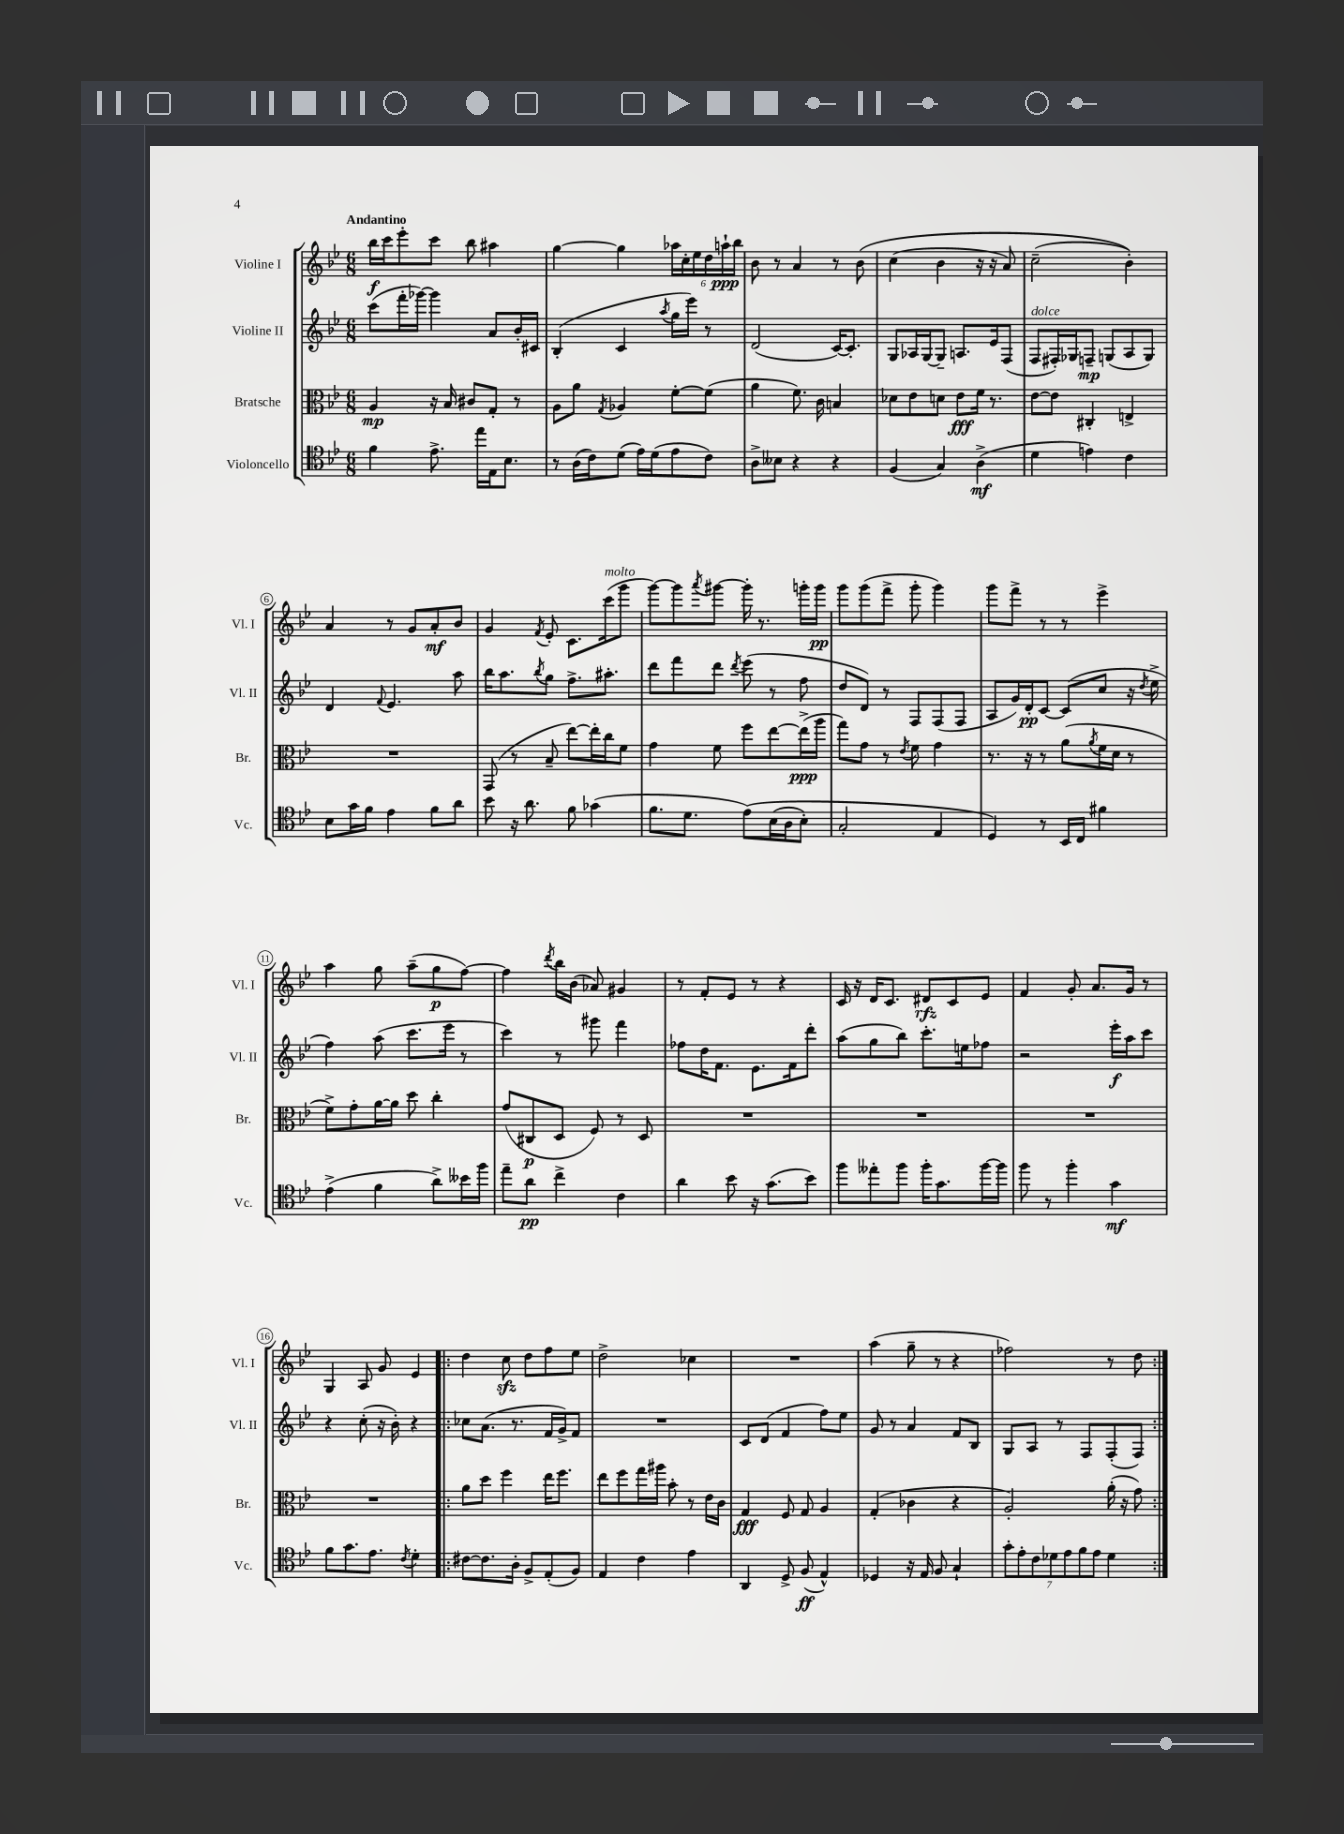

**kern	**kern	**kern	**kern
*staff4	*staff3	*staff2	*staff1
*clefC4	*clefC3	*clefG2	*clefG2
*k[b-e-]	*k[b-e-]	*k[b-e-]	*k[b-e-]
*M6/8	*M6/8	*M6/8	*M6/8
4f\	4A/	(8ccc\L	16bb-\LL
.	.	.	16ccc\J
.	.	16fff'\L	8eee-'\
.	.	[16ggg-\JJ)	.
8.e-^\	16r	4ggg-\]	8ccc\J
.	16B-/	.	.
.	8c#/L	.	8bb-\
16ee-\LL	.	.	.
16E-\J	8G'/J	8a/L	4aa#\
8.B-\J	.	.	.
.	8r	16b-'/L	.
.	.	16c#/JJ	.
=	=	=	=
8r	8A\L	(4B-'/	[4gg\
(16A\LL	8a\J	.	.
16c\J)	.	.	.
.	8qG/	.	.
(8d\J	4A-/	4c/	4gg\]
16e-\LL)	.	.	.
(16d\J	.	.	.
.	.	8qaa/	.
8e-\	[8f'\L	16gg\LL	24aa-\LL
.	.	.	24cc'\
.	.	16eee-\JJ)	.
.	.	.	24ee-\
8c\J)	(8f\]J	8r	24dd\
.	.	.	24aa`\
.	.	.	24bb-\JJ
=	=	=	=
8A^\L	4a\	(2d/	8b-\
8B--\J	.	.	8r
4r	8.f\)	.	4a/
.	16c\	.	.
4r	4B/	[16c/LK)	8r
.	.	8.c'/]J	.
.	.	.	&(8b-\
=	=	=	=
(4F/	8d-\L	8G/L	(4cc\
.	8e-\	16A-/L	.
.	.	[16G/J	.
4G/)	8d\J	8G~/]J	4b-\
.	8e-\L	8.A/L	.
(4A^\	16f\Jk	.	16r
.	8.r	16e-/k	16r
.	.	(8F/J	8a/)
=	=	=	=
4d\	[8e-\L	8F/L	(2cc~\
.	8e-\]J	16F#'/L)	.
.	.	16G-/J	.
4e\)	4C#'/	8F~/J	.
.	.	(8G/L	.
4c\	4E^/	8A/	4b-'\)&)
.	.	8G/J)	.
=	=	=	=
8B-\L	2.r	4d/	4a/
16g\L	.	.	.
16f\JJ	.	.	.
.	.	8qqf/	.
4e-\	.	4.e-/	8r
.	.	.	8g/L
8f\L	.	.	8a'/
8a\J	.	8aa\	8b-/J
=	=	=	=
8b-\	(8GG/	16bb-\LK	4g/
.	.	8.aa\	.
16r	8r	.	.
8.a\	.	.	.
.	.	8qbb-/	8qf/
.	8B-~/	8gg\J	8e-'/
8f\	[8ee-\L)	8.ff^\L	8.c\L
(4g-\	16ee-'\]L	.	.
.	16cc\J	8.aa#'\J	(16ccc\k
.	8f\J	.	8ggg\J
=	=	=	=
8.f\L	4g\	8ddd\L	[8ggg\L)
.	.	8fff\	8ggg\]
8.d\J	.	.	.
.	.	.	8qaaa/
.	8f\	8ddd\J	[8ggg#\J
.	.	8qddd/	.
&(8e-\L)	8ff\L	(8eee-\	16ggg#'\]
.	.	.	8.r
(16B-\L	[8ee-\	8r	.
16A\J	.	.	.
8B-'\J)	(16ee-^\]L	8ff\	16ggg'\LL
.	16aa\JJ	.	16ggg\JJ
=	=	=	=
2G'/	8gg\L)	8dd/L	8ggg\L
.	8g\J	8d/J)	(8ggg\
.	8r	8r	8fff^\J
.	8qe-/	.	.
.	8f\	8F/L	8ggg'\
4E-/	4g\	(8F/	4ggg\)
.	.	8F/J	.
=	=	=	=
4D/&)	8.r	8A/L	8ggg\L
.	.	16g/L)	8fff^\J
.	16r	16d'/J	.
8r	8r	[8c/J	8r
16BB-/LL	(8a\L	(8c/]L	8r
16C/JJ	.	.	.
.	8qa/	.	.
4f#\	16f\L	8cc/J	4eee-^\
.	16d\JJ	.	.
.	8r	16r	.
.	.	8qdd/	.
.	.	16ee-^\	.
=	=	=	=
(4e-^\	8f^\L)	4ff\)	4aa\
.	8g'\	.	.
4f\	[16a\L	(8aa\	8gg\
.	16a\]JJ	.	.
.	8dd\	8.ccc\L	(8aa~\L
8a^\L)	4cc'\	.	8gg\
.	.	16eee-\Jk	.
16b--\L	.	8r	[8ff\J)
16ff\JJ	.	.	.
=	=	=	=
8ee-~\L	(8g/L	4ccc\)	4ff\]
8a\J	8C#/	.	.
.	.	.	8qddd/
4cc^\	8D/J	8r	16bb-\LL
.	.	.	(16b-\JJ
.	8F/)	8ggg#\	8a-/)
4c\	8r	4fff\	4g#/
.	8D/	.	.
=	=	=	=
4a\	2.r	8ff-\L	8r
.	.	16dd\K	8f'/L
.	.	8.f\J	.
8b-\	.	.	8e-/J
16r	.	8.e-\L	8r
(8.g\L	.	.	.
.	.	.	4r
.	.	16f\k	.
8b-\J)	.	8ddd'\J	.
=	=	=	=
8ff\L	2.r	(8aa\L	16c/
.	.	.	16r
8ee--'\	.	8gg\	16d/LK
.	.	.	8.c/J
8ff\J	.	8bb-\J)	.
16ff'\LK	.	8.ccc'\L	8d#/L
8.g\	.	.	.
.	.	.	8c/
.	.	16ee\k	.
[16ff\L	.	8ff-\J	8e-/J
16ff\]JJ	.	.	.
=	=	=	=
8ff\	2.r	2r	4f/
8r	.	.	.
4ff'\	.	.	8g'/
.	.	.	8.a/L
4g\	.	16eee-'\LL	.
.	.	16aa\J	16g/Jk
.	.	8ccc\J	8r
=	=	=	=
8f\L	2.r	4r	4G/
8.g\	.	.	.
.	.	(8cc'\	8A/
8.e-\J	.	.	.
.	.	16r	8g/
.	.	16b-'\)	.
8qc/	.	.	.
4d'\	.	4r	4e-/
=!|:	=!|:	=!|:	=!|:
[8c#\L	8a\L	8cc-\L	4dd\
8.c#\]	8dd\J	(8.a\J	.
.	4ff\	.	8cc\
16A'\Jk	.	8.r	.
8F^/L	.	.	8dd\L
(8E-'/	16ee-\LK	16f/LL	8ff\
.	8.ff\J	16g^/J)	.
8F/J)	.	8f/J	8ee-\J
=	=	=	=
4E-/	8ee-\L	2.r	2dd^\
.	8ff\	.	.
4c\	16gg\L	.	.
.	16aa#\JJ	.	.
.	8b-'\	.	.
4e-\	8r	.	4cc-\
.	16e-\LL	.	.
.	16c\JJ	.	.
=	=	=	=
4AA/	4G/	8c/L	2.r
.	.	(8d/J	.
8D^/	8F/	4f/	.
(8F/	8G/	.	.
4E-^^/)	4A/	8ff\L)	.
.	.	8ee-\J	.
=	=	=	=
4D-/	(4G'/	8g/	(4aa\
.	.	8r	.
16r	4c-\	4a/	8gg~\
16E-/	.	.	.
8F/	.	.	8r
4G`/	4r	8f/L	4r
.	.	8B-/J	.
=	=	=	=
14g'\L	2A'/)	8G/L	2ff-\)
14e-'\	.	.	.
.	.	8A/J	.
14c\	.	.	.
14d-\	.	.	.
.	.	8r	.
14e-\	.	.	.
14f\	.	.	.
.	.	8F/L	.
14e-\J	.	.	.
4d-\	(16a'\	(8F'/	8r
.	16r	.	.
.	8g\)	8F/J)	8dd\
==:|!	==:|!	==:|!	==:|!
*-	*-	*-	*-
